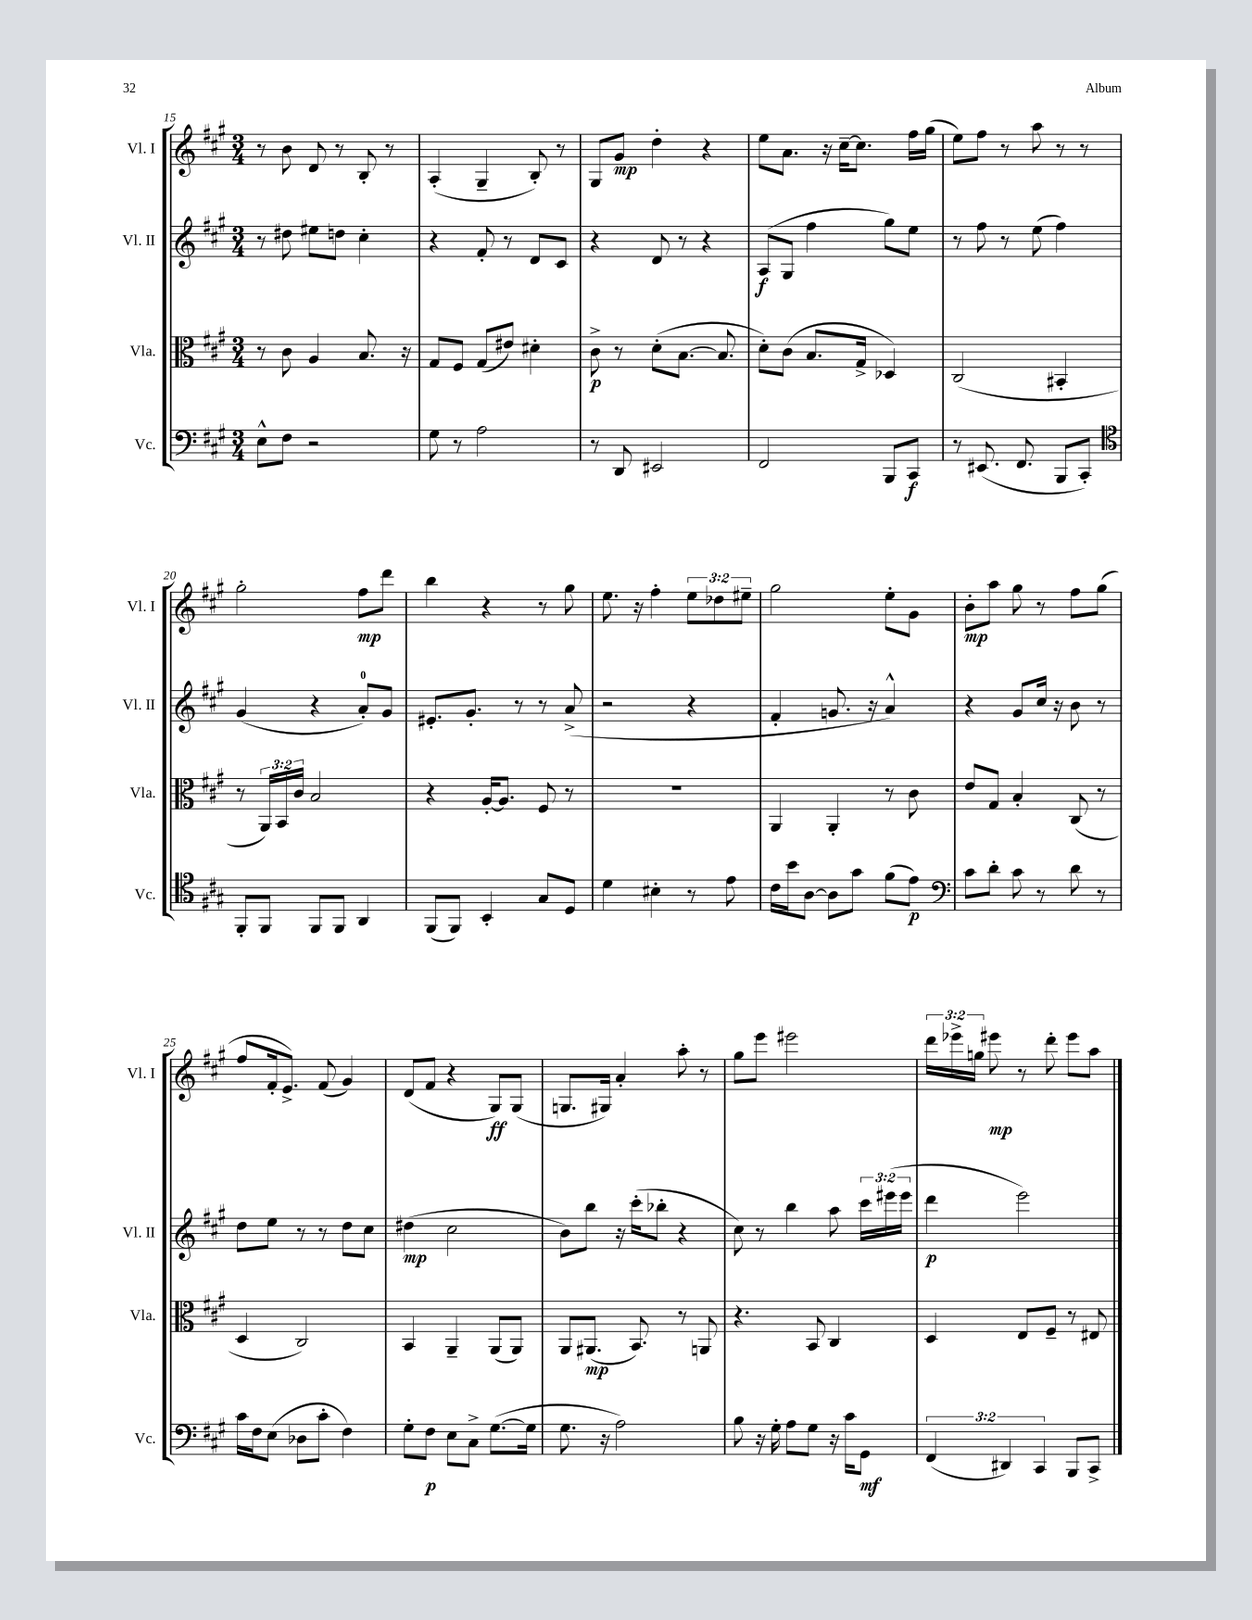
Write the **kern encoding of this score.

**kern	**dynam	**kern	**dynam	**kern	**dynam	**kern	**dynam
*part4	*part4	*part3	*part3	*part2	*part2	*part1	*part1
*staff4	*staff4	*staff3	*staff3	*staff2	*staff2	*staff1	*staff1
*I"Vc.	*	*I"Vla.	*	*I"Vl. II	*	*I"Vl. I	*
*I'Vc.	*	*I'Vla.	*	*I'Vl. II	*	*I'Vl. I	*
*clefF4	*	*clefC3	*	*clefG2	*	*clefG2	*
*k[f#c#g#]	*	*k[f#c#g#]	*	*k[f#c#g#]	*	*k[f#c#g#]	*
*M3/4	*	*M3/4	*	*M3/4	*	*M3/4	*
=15	=15	=15	=15	=15	=15	=15	=15
8E^^\L	.	8r	.	8r	.	8r	.
8F#\J	.	8c#\	.	8dd#X\	.	8b\	.
2r	.	4A/	.	8ee#X\L	.	8d/	.
.	.	.	.	8ddn\J	.	8r	.
.	.	8.B/	.	4cc#'\	.	8B'/	.
.	.	.	.	.	.	8r	.
.	.	16r	.	.	.	.	.
=16	=16	=16	=16	=16	=16	=16	=16
8G#\	.	8G#/L	.	4r	.	(4A'/	.
8r	.	8F#/J	.	.	.	.	.
2A\	.	(8G#/L	.	8f#'/	.	4G#~/	.
.	.	8e#X/J)	.	8r	.	.	.
.	.	4d#X'\	.	8d/L	.	8B'/)	.
.	.	.	.	8c#/J	.	8r	.
=17	=17	=17	=17	=17	=17	=17	=17
8r	.	8c#^\	p	4r	.	8G#/L	.
8DD/	.	8r	.	.	.	8g#/J	mp
2EE#X/	.	(8d'\L	.	8d/	.	4dd'\	.
.	.	[8.B\J	.	8r	.	.	.
.	.	.	.	4r	.	4r	.
.	.	8.B/]	.	.	.	.	.
=18	=18	=18	=18	=18	=18	=18	=18
2FF#/	.	8d'\L)	.	(8A/L	f	8ee\L	.
.	.	(8c#\J	.	8G#/J	.	8.a\J	.
.	.	8.B/L	.	4ff#\	.	.	.
.	.	.	.	.	.	16r	.
.	.	.	.	.	.	[16cc#~\KL	.
.	.	16G#^/Jk	.	.	.	8.cc#\J]	.
8BBB/L	.	4D-X/)	.	8gg#\L)	.	.	.
8CC#/J	f	.	.	8ee\J	.	16ff#\LL	.
.	.	.	.	.	.	(16gg#\JJ	.
=19	=19	=19	=19	=19	=19	=19	=19
8r	.	(2C#/	.	8r	.	8ee\L)	.
(8.EE#X/	.	.	.	8ff#\	.	8ff#\J	.
.	.	.	.	8r	.	8r	.
8.FF#/	.	.	.	.	.	.	.
.	.	.	.	(8ee\	.	8aa\	.
8BBB/L	.	4BB#X'/	.	4ff#\)	.	8r	.
8CC#'/J)	.	.	.	.	.	8r	.
!!LO:LB:g=z
=20	=20	=20	=20	=20	=20	=20	=20
*clefC4	*	*	*	*	*	*	*
8FF#'/L	.	8r	.	(4g#/	.	2gg#'\	.
8FF#/J	.	24AA/LL)	.	.	.	.	.
.	.	24BB/	.	.	.	.	.
.	.	24c#/JJ	.	.	.	.	.
8FF#/L	.	2B/	.	4r	.	.	.
8FF#/J	.	.	.	.	.	.	.
4AA/	.	.	.	8a'/L)	.	8ff#\L	mp
.	.	.	.	8g#/J	.	8ddd\J	.
=21	=21	=21	=21	=21	=21	=21	=21
(8FF#/L	.	4r	.	8.e#X'/L	.	4bb\	.
8FF#/J)	.	.	.	.	.	.	.
.	.	.	.	8.g#'/J	.	.	.
4BB'/	.	[16A'/KL	.	.	.	4r	.
.	.	8.A/J]	.	.	.	.	.
.	.	.	.	8r	.	.	.
8G#/L	.	8F#/	.	8r	.	8r	.
8D/J	.	8r	.	(8a^/	.	8gg#\	.
=22	=22	=22	=22	=22	=22	=22	=22
4d\	.	2.r	.	2r	.	8.ee\	.
.	.	.	.	.	.	16r	.
4B#X'\	.	.	.	.	.	4ff#'\	.
8r	.	.	.	4r	.	12ee\L	.
.	.	.	.	.	.	12dd-X\	.
8e\	.	.	.	.	.	.	.
.	.	.	.	.	.	12ee#X~\J	.
=23	=23	=23	=23	=23	=23	=23	=23
16c#\LL	.	4AA/	.	4f#'/	.	2gg#\	.
16b\J	.	.	.	.	.	.	.
[8A\J	.	.	.	.	.	.	.
8A\L]	.	4AA'/	.	8.gn/	.	.	.
8g#\J	.	.	.	.	.	.	.
.	.	.	.	16r	.	.	.
(8f#\L	.	8r	.	4a^^/)	.	8ee'\L	.
8e\J)	p	8c#\	.	.	.	8g#\J	.
=24	=24	=24	=24	=24	=24	=24	=24
*clefF4	*	*	*	*	*	*	*
8c#\L	.	8e/L	.	4r	.	8b'\L	mp
8d'\J	.	8G#/J	.	.	.	8aa\J	.
8c#\	.	4B'/	.	8g#/L	.	8gg#\	.
8r	.	.	.	16cc#/Jk	.	8r	.
.	.	.	.	16r	.	.	.
8d\	.	(8C#/	.	8b\	.	8ff#\L	.
8r	.	8r	.	8r	.	(8gg#\J	.
!!LO:LB:g=z
=25	=25	=25	=25	=25	=25	=25	=25
16c#\LL	.	4D/	.	8dd\L	.	8ff#/L	.
16F#\J	.	.	.	.	.	.	.
(8E\J	.	.	.	8ee\J	.	16f#'/k	.
.	.	.	.	.	.	8.e^/J)	.
8D-X\L	.	2C#/)	.	8r	.	.	.
8c#'\J	.	.	.	8r	.	(8f#/	.
4F#\)	.	.	.	8dd\L	.	4g#/)	.
.	.	.	.	8cc#\J	.	.	.
=26	=26	=26	=26	=26	=26	=26	=26
8G#'\L	.	4BB/	.	(4dd#X\	mp	(8d/L	.
8F#\J	p	.	.	.	.	8f#/J	.
8E\L	.	4AA~/	.	2cc#\	.	4r	.
8C#^\J	.	.	.	.	.	.	.
([8.G#\L	.	(8AA/L	.	.	.	8G#/L)	ff
.	.	8AA/J)	.	.	.	(8G#/J	.
16G#\Jk]	.	.	.	.	.	.	.
=27	=27	=27	=27	=27	=27	=27	=27
8.G#\	.	8AA/L	.	8b\L)	.	8.Gn/L	.
.	.	(8.AA#X/J	mp	8bb\J	.	.	.
16r	.	.	.	.	.	16G#X/Jk)	.
2A\)	.	.	.	16r	.	4a'/	.
.	.	8.BB/)	.	(16ccc#'\KL	.	.	.
.	.	.	.	8bb-X'\J	.	.	.
.	.	8r	.	4r	.	8aa'\	.
.	.	8AAn/	.	.	.	8r	.
=28	=28	=28	=28	=28	=28	=28	=28
8B\	.	4.r	.	8cc#\)	.	8gg#\L	.
16r	.	.	.	8r	.	8eee\J	.
16G#'\	.	.	.	.	.	.	.
8A\L	.	.	.	4bb\	.	2eee#X\	.
8G#\J	.	8BB/	.	.	.	.	.
16r	.	4C#/	.	8aa\	.	.	.
16c#\KL	.	.	.	.	.	.	.
8GG#\J	mf	.	.	24ccc#\LL	.	.	.
.	.	.	.	(24eee#X\	.	.	.
.	.	.	.	24eee#\JJ	.	.	.
=29	=29	=29	=29	=29	=29	=29	=29
(6FF#/	.	4D/	.	4ddd\	p	24ddd\LL	.
.	.	.	.	.	.	24eee-X^\	.
.	.	.	.	.	.	24ggn\JJ	.
.	.	.	.	.	.	8eee#X\	mp
6DD#X/)	.	.	.	.	.	.	.
.	.	8E/L	.	2eee\)	.	8r	.
6CC#/	.	.	.	.	.	.	.
.	.	8F#~/J	.	.	.	8ddd'\	.
8BBB/L	.	8r	.	.	.	8eee#\L	.
8CC#^/J	.	8E#X/	.	.	.	8aa\J	.
==	==	==	==	==	==	==	==
*-	*-	*-	*-	*-	*-	*-	*-
